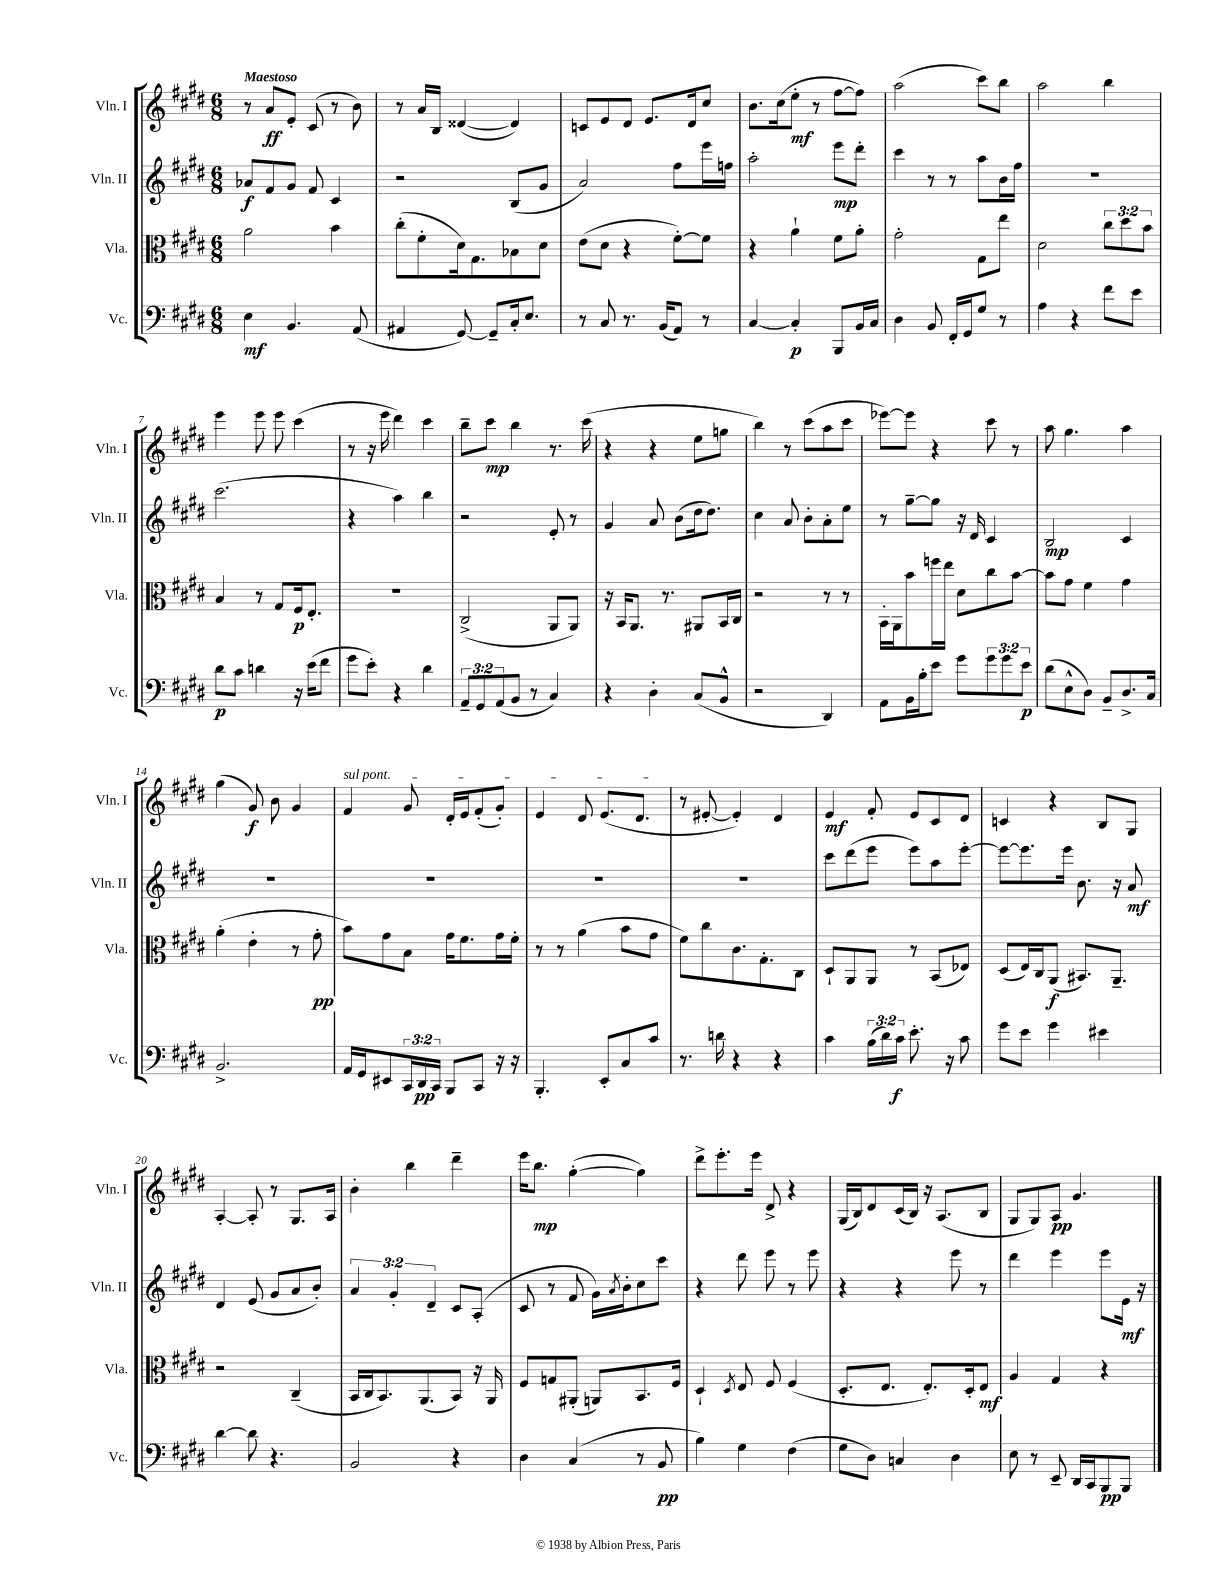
<<
\new StaffGroup <<
\new Staff = "s0" \with { instrumentName = "Vln. I" shortInstrumentName = "Vln. I" } {
    \clef treble \key e \major \numericTimeSignature \time 6/8 \tempo "Maestoso"
    r8 a'8\ff e'8-. cis'8( r8 b'8) |
    r8 a'16 b16 disis'4~( disis'4) |
    c'8 e'8 dis'8 e'8. dis'16 cis''8 |
    b'8. cis''16( e''8-.\mf r8 fis''8~ fis''8) |
    a''2( cis'''8) b''8 |
    a''2 b''4 |
    e'''4 e'''8 e'''8 cis'''4( |
    r8 r16 e'''16 dis'''4) cis'''4 |
    b''8-- cis'''8\mp b''4 r8. cis'''16( |
    r4 r4 e''8 g''8 |
    b''4) r8 cis'''8( a''8 cis'''8 |
    ees'''8~) ees'''8 r4 cis'''8 r8 |
    a''8 gis''4. a''4 |
    gis''4( gis'8\f) b'8 gis'4 |
    \once \override TextSpanner.bound-details.left.text = \markup { \italic "sul pont." } fis'4\startTextSpan gis'8 dis'16-. e'16 fis'8-.( gis'8-.) |
    e'4 dis'8 e'8.( dis'8.\stopTextSpan |
    r8 eis'8~-. eis'4-.) dis'4 |
    e'4\mf fis'8-. e'8 cis'8 dis'8 |
    c'4 r4 b8 gis8 |
    a4~-. a8-. r8 gis8. a16 |
    b'4-. b''4 dis'''4-- |
    e'''16 b''8.\mp gis''4~-.( gis''4) |
    dis'''8-> e'''8.-. e'''16 dis'8-> r4 |
    gis16( b16) dis'8 cis'16( b16) r16 a8.( b8 |
    gis8 gis8) a8\pp gis'4. \bar "|." |
}
\new Staff = "s1" \with { instrumentName = "Vln. II" shortInstrumentName = "Vln. II" } {
    \clef treble \key e \major \numericTimeSignature \time 6/8 \override Staff.TupletNumber.text = #tuplet-number::calc-fraction-text
    aes'8\f fis'8 gis'8 fis'8 cis'4 |
    r2 b8( gis'8 |
    a'2) fis''8 e'''16 f''16 |
    a''2-. e'''8\mp dis'''8-. |
    cis'''4 r8 r8 a''8 b'16 fis''16 |
    R2. |
    cis'''2.( |
    r4 a''4) b''4 |
    r2 e'8-. r8 |
    gis'4 a'8 b'8( dis''16 dis''8.) |
    cis''4 a'8 b'8-. a'8-. e''8 |
    r8 gis''8~-- gis''8 r16 dis'16 cis'4 |
    b2\mp cis'4 |
    R2. |
    R2. |
    R2. |
    R2. |
    cis'''8 dis'''8( e'''8 e'''8) a''8 e'''8~-. |
    e'''8~ e'''8. e'''16 b'8. r16 a'8\mf |
    dis'4 e'8( gis'8 a'8 b'8-.) |
    \tuplet 3/2 { a'4 gis'4-. dis'4-- } cis'8 a8-.( |
    cis'8 r8 fis'8 gis'16) \acciaccatura { a'8 } b'16-. cis''8 cis'''8 |
    r4 dis'''8 e'''8 r8 e'''8 |
    r4 r4 e'''8 r8 |
    dis'''4 e'''4 e'''8 e'16\mf r16 \bar "|." |
}
\new Staff = "s2" \with { instrumentName = "Vla." shortInstrumentName = "Vla." } {
    \clef alto \key e \major \numericTimeSignature \time 6/8 \override Staff.TupletNumber.text = #tuplet-number::calc-fraction-text
    a'2 b'4 |
    cis''8-.( fis'8-. dis'16) gis8. bes8 dis'8 |
    e'8( dis'8 r4 fis'8~-.) fis'8 |
    r4 a'4-! fis'8 a'8-. |
    gis'2-. gis8 e''8 |
    dis'2 \tuplet 3/2 { cis''8 dis''8 b'8 } |
    b4 r8 gis8 fis16\p e8.-. |
    R2. |
    cis2->( a,8 a,8) |
    r16 b,16 a,8. r8. ais,8 b,16 cis16 |
    r2 r8 r8 |
    b,16-. a,16 b'8 f''16 e''16 dis'8 cis''8 b'8~ |
    b'8 gis'8 fis'4 gis'4 |
    a'4-.( e'4-. r8 gis'8-.\pp |
    b'8) gis'8 b8 gis'16 fis'8. gis'16 fis'16-. |
    r8 r8 a'4( b'8 gis'8 |
    fis'8) cis''8 cis'8. gis8.-. cis8 |
    dis8-! a,8 a,8 r8 b,8( ees8) |
    dis8( e16) cis16 a,8\f( bis,8.) a,8.-- |
    r2 cis4--( |
    b,16 cis16 b,8.) a,8.( b,8) r16 a,16 |
    fis8 g8 ais,8-.( a,8) b,8. fis16 |
    dis4-! \acciaccatura { dis8 } e8 fis8 fis4( |
    dis8.-. e8. e8.-.) dis16-. e8\mf |
    a4 gis4 r4 \bar "|." |
}
\new Staff = "s3" \with { instrumentName = "Vc." shortInstrumentName = "Vc." } {
    \clef bass \key e \major \numericTimeSignature \time 6/8 \override Staff.TupletNumber.text = #tuplet-number::calc-fraction-text
    e4\mf b,4. a,8( |
    ais,4 gis,8~) gis,8-- cis16-. e8. |
    r8 cis8 r8. b,16( a,8) r8 |
    cis4~ cis4-.\p b,,8 b,16 cis16 |
    dis4 b,8 fis,16-. gis,16 gis8 r8 |
    a4 r4 fis'8 e'8 |
    dis'8\p cis'8 d'4 r16 e'16( fis'8 |
    gis'8 e'8-.) r4 dis'4 |
    \tuplet 3/2 { a,8-- gis,8 a,8( } b,8 r8 cis4) |
    r4 dis4-. cis8( b,8-^ |
    r2 dis,4) |
    a,8 b,16 b16-. e'8 gis'8 \tuplet 3/2 { gis'8 gis'8 e'8\p } |
    dis'8( e8-^ dis8) b,8-- dis8.-> cis16 |
    b,2.-> |
    a,16 gis,16 eis,8 \tuplet 3/2 { cis,16 dis,16\pp cis,16 } b,,8 cis,8 r16 r16 |
    b,,4.-. e,8-. cis8 cis'8 |
    r8. d'16 r4 r4 |
    cis'4 \tuplet 3/2 { b16( dis'16) cis'16\f } e'8.-. r16 cis'8 |
    gis'8 e'8 gis'4 eis'4 |
    dis'4~ dis'8 r4. |
    b,2 r4 |
    dis4 cis4( r8 b,8\pp |
    b4) gis4 fis4( |
    gis8 dis8) c4 dis4 |
    e8 r8 e,8-- dis,16 cis,16 b,,8\pp b,,8 \bar "|." |
}
>>
>>
